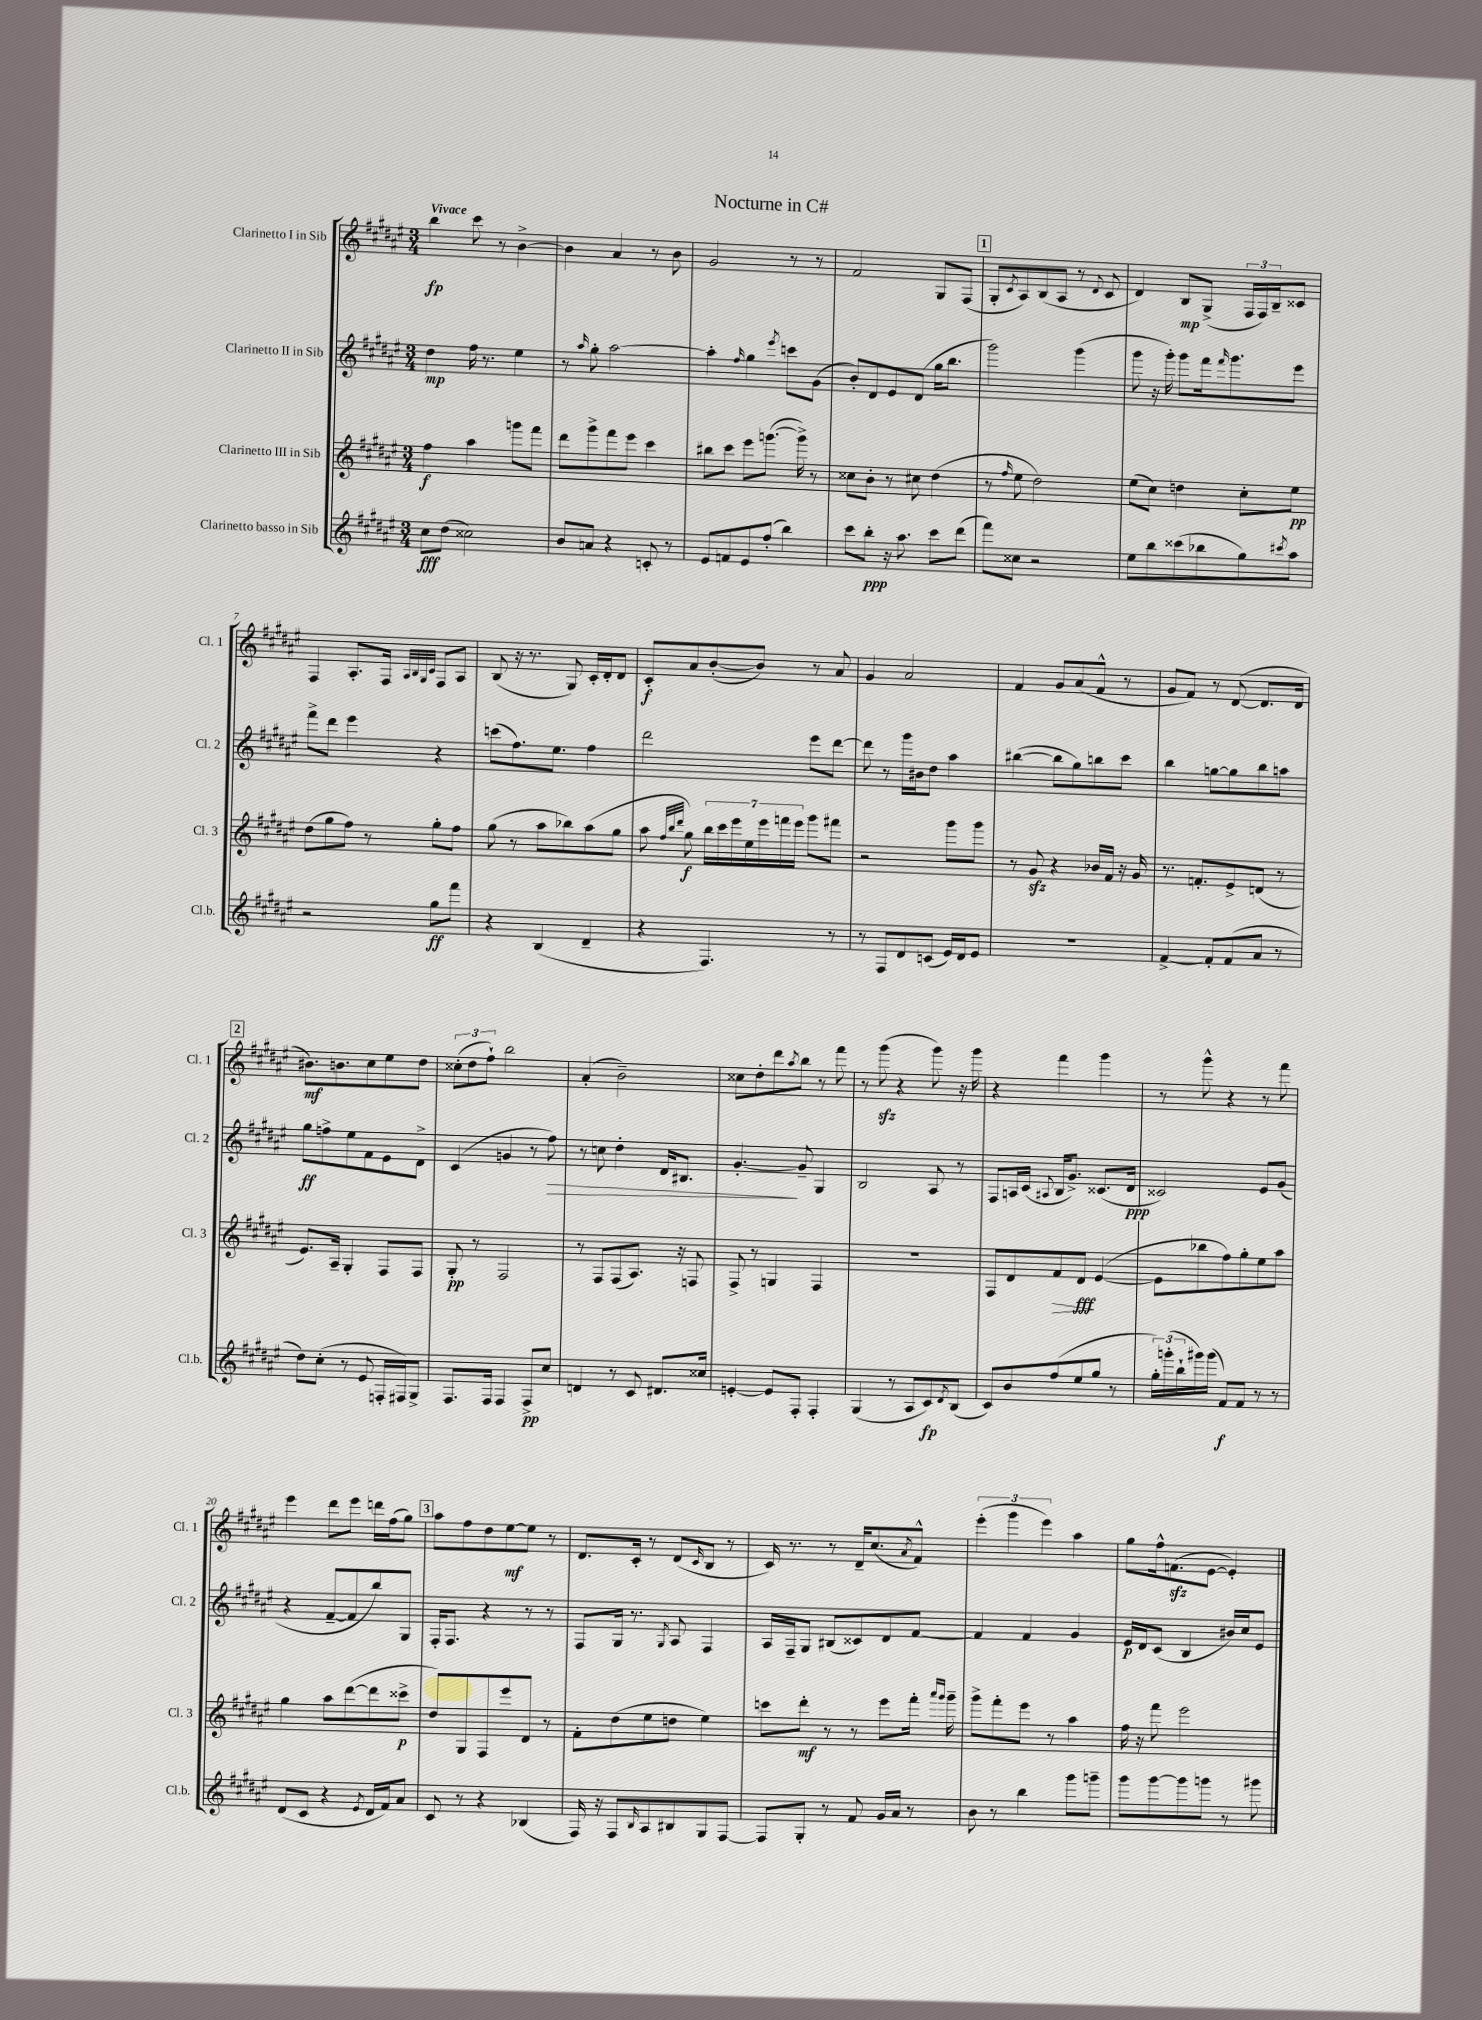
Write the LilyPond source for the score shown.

\header { title = "Nocturne in C#" }
<<
\new StaffGroup <<
\new Staff = "s0" \with { instrumentName = "Clarinetto I in Sib" shortInstrumentName = "Cl. 1" } {
    \clef treble \key fis \major \numericTimeSignature \time 3/4 \tempo "Vivace"
    b''4\fp cis'''8 r8 b'4~-> |
    b'4 ais'4 r8 b'8 |
    gis'2 r8 r8 |
    fis'2 gis8 fis8( |
    \mark \markup { \box "1" } gis8-. \acciaccatura { cis'8 } ais8) b8( ais8 r8 \appoggiatura { dis'8 } cis'8 |
    dis'4) b8\mp gis8->( \tuplet 3/2 { fis16 fis16) b16-- } cisis'8 |
    fis4 ais8.-. fis16 \grace { ais32 b32 gis32 cis'32 } fis8 ais8 |
    b8( r16 r8. gis8) cis'16-. dis'16-. dis'8 |
    cis'8-.\f ais'8 b'8~-.( b'8) r8 ais'8 |
    gis'4 ais'2 |
    fis'4 gis'8 ais'8( fis'8-^ r8 |
    gis'8 fis'8) r8 dis'8~( dis'8. dis'16 |
    \mark \markup { \box "2" } bis'8.\mf) b'8. cis''8 eis''8 dis''8 |
    \tuplet 3/2 { cisis''8-.( dis''8 fis''8-!) } b''2 |
    ais'4-.( b'2--) |
    cisis''8 dis''8-. dis'''8 \acciaccatura { ais''8 } b''8 r8 fis'''8 |
    r8 gis'''8\sfz( r4 gis'''8) r16 gis'''16 |
    r4 fis'''4 gis'''4 |
    r8 gis'''8-^ r4 r8 fis'''8 |
    eis'''4 dis'''8 eis'''8 d'''16 fis''16( gis''8) |
    \mark \markup { \box "3" } ais''8 fis''8 dis''8 eis''8~\mf eis''8 r8 |
    dis'8. cis'16-. r8 dis'8( \grace { cis'16 } b8 r8 |
    cis'16) r8. r8 dis'16-- cis''8.( \acciaccatura { ais'8 } fis'8-^) |
    \tuplet 3/2 { eis'''4-.( gis'''4 eis'''4) } ais''4 |
    gis''8 fis''16-^ f'8.\sfz( eis'8~ eis'4-.) \bar "|." |
}
\new Staff = "s1" \with { instrumentName = "Clarinetto II in Sib" shortInstrumentName = "Cl. 2" } {
    \clef treble \key fis \major \numericTimeSignature \time 3/4
    dis''4\mp fis''16 r8. eis''4 |
    r8 \grace { ais''16 } gis''8-. ais''2~ |
    ais''4-. \grace { fis''16 } gis''4 \acciaccatura { eis'''8 } c'''8 gis'8( |
    b'8-.) dis'8 eis'8 dis'8( gis''16 b''8. |
    \mark \markup { \box "1" } gis'''2) gis'''4( |
    gis'''8 r16 gis'''16-.) gis'''8 fis'''16 \grace { fis'''16 } gis'''8. eis'''8 |
    fis'''8-> dis'''8 eis'''4 r4 |
    c'''8( fis''8.) eis''8. fis''4 |
    dis'''2 eis'''8 dis'''8~ |
    dis'''8 r8 gis'''16 bis'16 dis''8 ais''4 |
    bis''4~( bis''8 gis''8) b''8 cis'''8 |
    b''4 g''8~ g''8 b''8 a''8 |
    \mark \markup { \box "2" } gis''8\ff f''8-> eis''8 fis'8 eis'8 dis'8-> |
    cis'4( g'4 r8 fis''8\>) |
    r8 c''8 dis''4-. dis'16 bis8. |
    gis'4.~-.\! gis'8-- gis4 |
    b2 ais8 r8 |
    fis8 a16 cis'16( \appoggiatura { ais8 } b16 gis'8.->) cisis'8.( dis'16\ppp |
    cisis'2) eis'8 gis'8( |
    r4 fis'8~-- fis'8 b''8) gis8 |
    \mark \markup { \box "3" } fis16-. fis8. r4 r8 r8 |
    fis8 gis16 r8. \acciaccatura { gis8 } ais8 fis4 |
    ais16 fis16-- gis8 bis8( cisis'8) dis'8 fis'8~ |
    fis'4 fis'4 gis'4 |
    eis'16\p dis'16 cis'8( b4 bis'16) cis''16 eis'8 \bar "|." |
}
\new Staff = "s2" \with { instrumentName = "Clarinetto III in Sib" shortInstrumentName = "Cl. 3" } {
    \clef treble \key fis \major \numericTimeSignature \time 3/4
    fis''4\f ais''4 g'''8 fis'''8 |
    dis'''8 gis'''8-> fis'''8 eis'''8 cis'''4 |
    bis''8 cis'''8 eis'''8 g'''8.~( g'''16->) r8 |
    cisis''8 b'8-. r8 cis''8 dis''4( |
    \mark \markup { \box "1" } r8 \grace { fis''16 } eis''8 dis''2) |
    eis''8( cis''8) d''4 cis''8-. eis''8\pp |
    dis''8( gis''8 fis''8) r8 gis''8-. fis''8 |
    gis''8( r8 ais''8 bes''8) ais''8( gis''8 |
    ais''8 \grace { fis''32 b''32 dis'''32 } gis''8\f) \tuplet 7/4 { b''16 cis'''16 eis'''16 eis''16 eis'''16 f'''16 eis'''16 } gis'''8 fis'''8 |
    r2 gis'''8 gis'''8 |
    r8 gis'8\sfz r4 bes'16 fis'16 r16 gis'16 |
    r8. f'8.-. eis'8-> d'8( r8 |
    \mark \markup { \box "2" } eis'8.) ais16-- gis4-. fis8 fis8 |
    gis8-.\pp r8 fis2 |
    r8 fis8 fis8( ais8.) r16 f8 |
    fis8-> r8 g4 fis4 |
    R2. |
    fis8 dis'8 fis'8\> dis'8\fff\! eis'4~( |
    eis'8 bes''8 fis''8) gis''8-. eis''8 ais''8 |
    gis''4 ais''8 dis'''8~( dis'''8 cisis'''8->\p |
    \mark \markup { \box "3" } dis''8) gis8 fis8 eis'''8 dis'8 r8 |
    fis'8-. dis''8( eis''8 d''8 eis''4) |
    c'''8 dis'''8-.\mf r8 r8 eis'''8 fis'''16-. \grace { ais'''16 gis'''16 } gis'''16-- |
    gis'''8-> fis'''8-. eis'''8 r8 ais''4 |
    fis''16 r16 fis'''8 eis'''2 \bar "|." |
}
\new Staff = "s3" \with { instrumentName = "Clarinetto basso in Sib" shortInstrumentName = "Cl.b." } {
    \clef treble \key fis \major \numericTimeSignature \time 3/4
    cis''8\fff dis''8( cisis''2) |
    b'8 a'8 r4 c'8-. r8 |
    eis'8 f'8 eis'8 fis''8-.( b''4) |
    cis'''8 b''8-.\ppp r16 ais''8. cis'''8 dis'''8( |
    \mark \markup { \box "1" } fis'''8) cisis''8 r2 |
    eis''8 b''8 cisis'''8( bes''8 gis''8) \acciaccatura { cis'''8 } ais''8 |
    r2 gis''8\ff fis'''8 |
    r4 b4( dis'4-- |
    r4 fis4.) r8 |
    r8 fis8 dis'8 c'8( eis'16) dis'16 eis'8 |
    R2. |
    fis'4~-> fis'8-. fis'8( ais'8 r8 |
    \mark \markup { \box "2" } dis''8) cis''8-.( r8 eis'8 f16-. fis16) gis8-> |
    fis8. fis16 fis4 fis8->\pp cis''8 |
    d'4 r8 cis'8 dis'8. cisis''16 |
    e'4~-. e'8 fis8-. fis4-. |
    gis4( r8 ais8 cis'8\fp) \acciaccatura { dis'8 } b8( |
    cis'8) b'8 fis''8( eis''8 gis''8 r8 |
    \tuplet 3/2 { gis''16-.) g'''16-.( b''16-! } gis'''16) gis'''16( fis'8\f) fis'8 r8 r8 |
    dis'8( cis'8 r4 \acciaccatura { eis'8 } dis'16 fis'16) ais'8 |
    \mark \markup { \box "3" } cis'8 r8 r4 bes4( |
    fis16) r16 fis8 \grace { b16 } ais8 bis8 gis8 fis8~ |
    fis8 gis8-. r8 fis'8 gis'16 ais'16 r8 |
    b'8 r8 b''4 gis'''8 g'''8-- |
    gis'''8 gis'''8~ gis'''8 g'''8 r8 gis'''8 \bar "|." |
}
>>
>>
